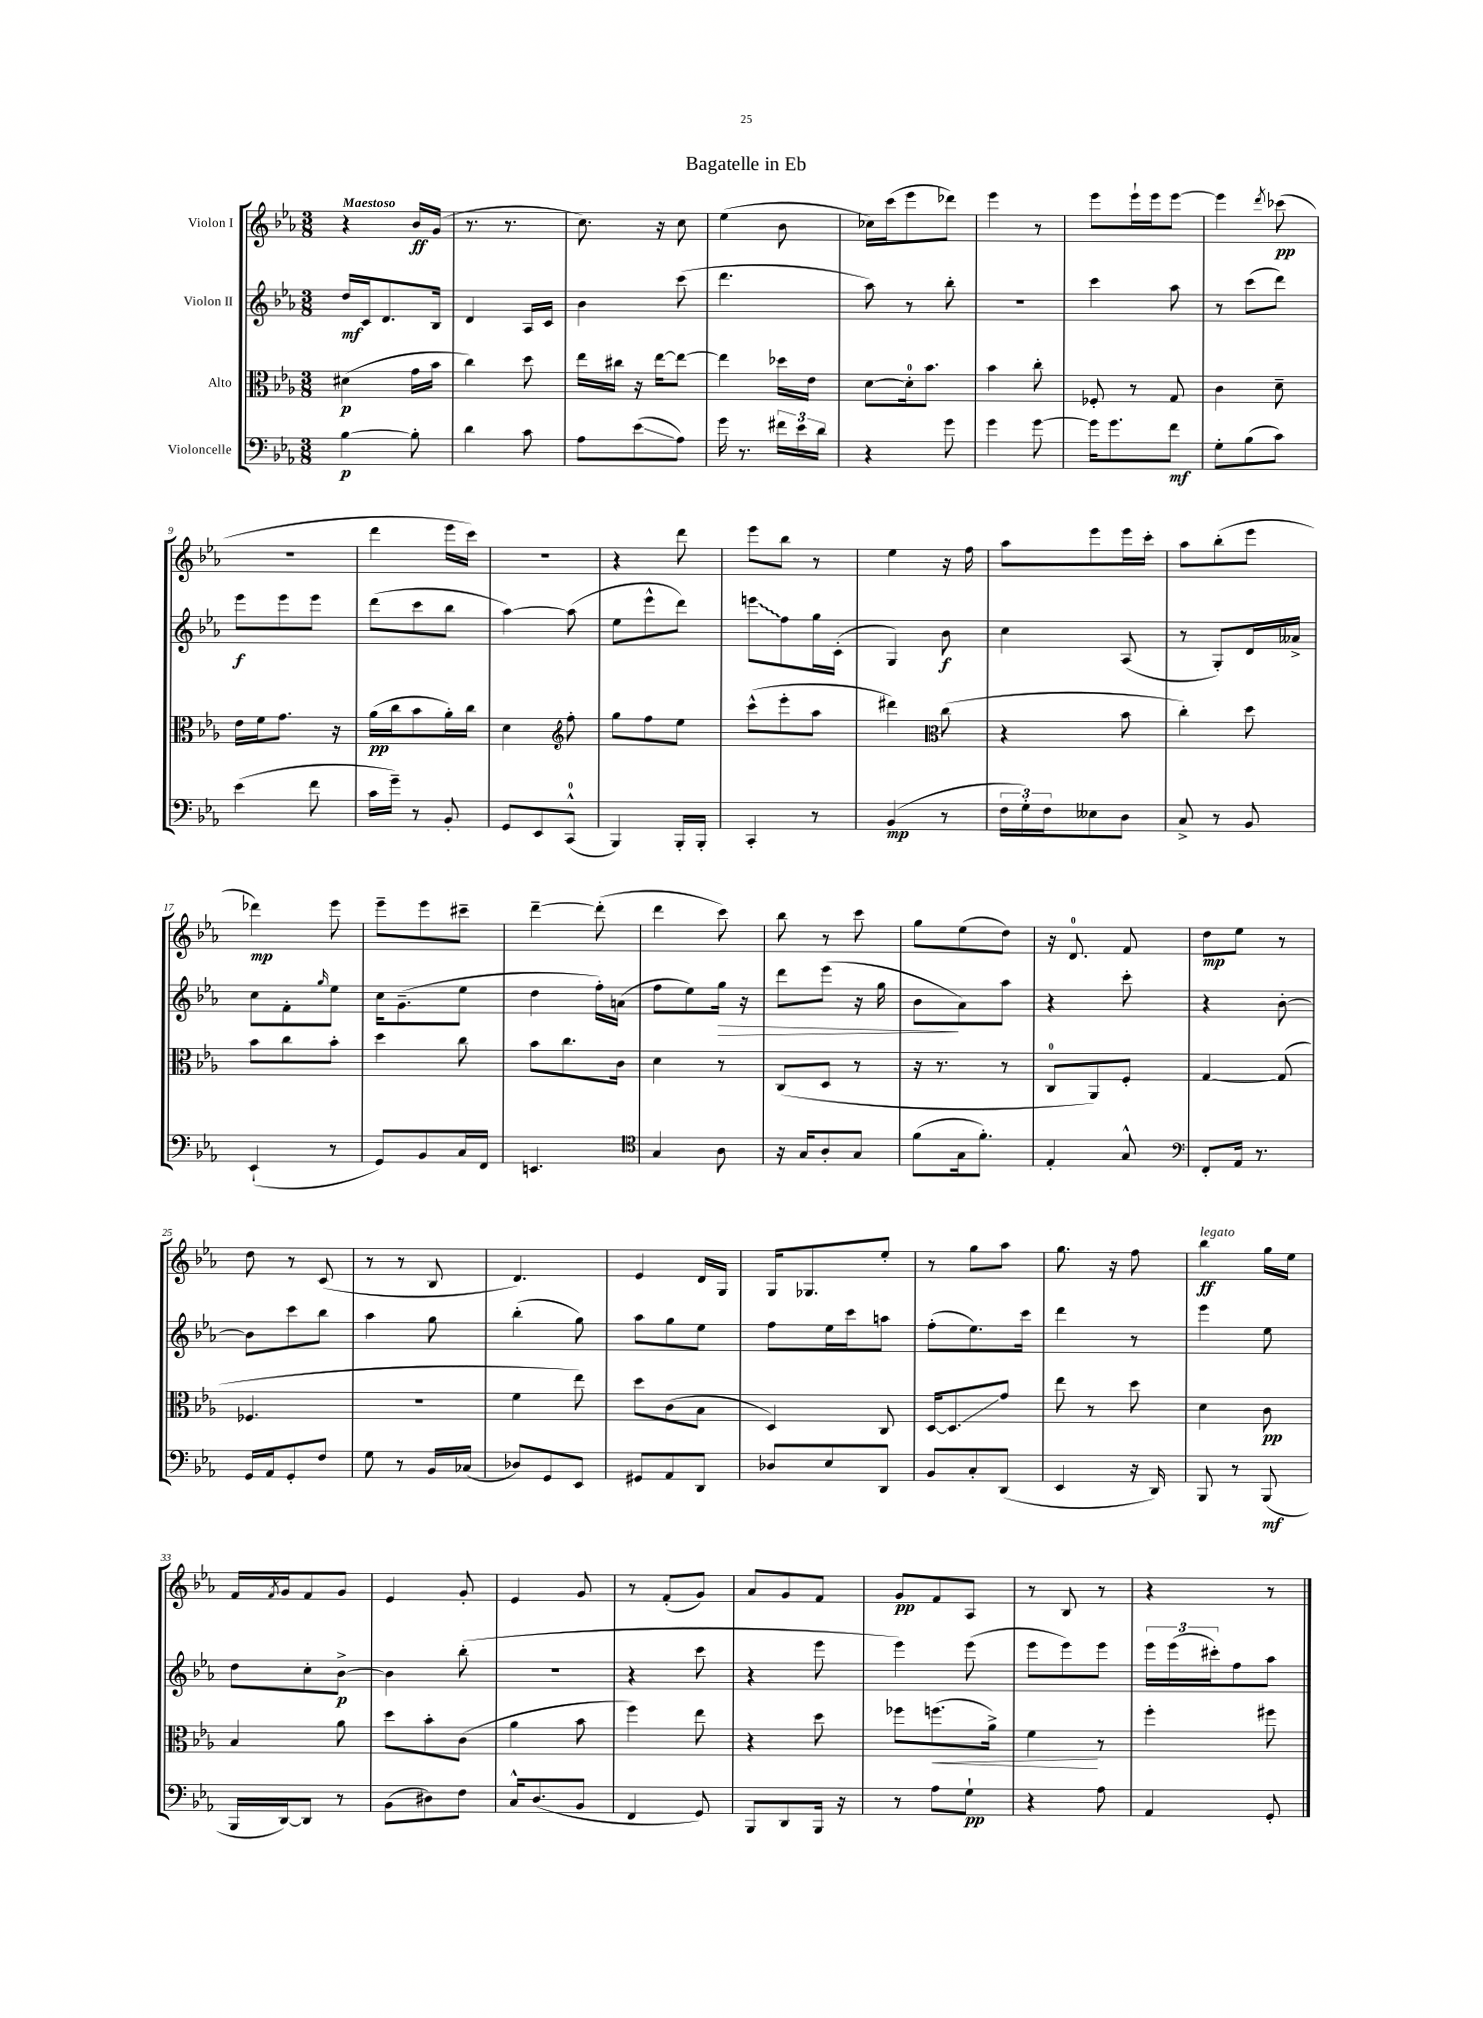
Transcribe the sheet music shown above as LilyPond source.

\header { title = "Bagatelle in Eb" }
<<
\new StaffGroup <<
\new Staff = "s0" \with { instrumentName = "Violon I" } {
    \clef treble \key ees \major \numericTimeSignature \time 3/8 \tempo "Maestoso"
    r4 bes'16\ff g'16( |
    r8. r8. |
    c''8.) r16 c''8 |
    ees''4( bes'8 |
    ces''16) c'''16( ees'''8 des'''8) |
    ees'''4 r8 |
    ees'''8 ees'''16-! ees'''16 ees'''8~ |
    ees'''4 \acciaccatura { d'''8 } ces'''8\pp( |
    R4. |
    d'''4 ees'''16 c'''16) |
    R4. |
    r4 d'''8 |
    ees'''8 bes''8 r8 |
    ees''4 r16 f''16 |
    aes''8 ees'''8 ees'''16 c'''16-. |
    aes''8 bes''8-.( ees'''8 |
    des'''4\mp) ees'''8 |
    ees'''8-- ees'''8 cis'''8-- |
    d'''4~-- d'''8-.( |
    d'''4 c'''8) |
    bes''8 r8 c'''8 |
    g''8 ees''8( d''8) |
    r16 d'8.-0 f'8 |
    d''8\mp ees''8 r8 |
    d''8 r8 c'8( |
    r8 r8 bes8 |
    d'4.) |
    ees'4 d'16 g16 |
    g16 ges8. ees''8-. |
    r8 g''8 aes''8 |
    g''8. r16 f''8 |
    bes''4\ff^\markup { \italic "legato" } g''16 ees''16 |
    f'16 \acciaccatura { f'8 } g'16 f'8 g'8 |
    ees'4 g'8-. |
    ees'4 g'8 |
    r8 f'8-.( g'8) |
    aes'8 g'8 f'8 |
    g'8\pp f'8 aes8 |
    r8 bes8 r8 |
    r4 r8 \bar "|." |
}
\new Staff = "s1" \with { instrumentName = "Violon II" } {
    \clef treble \key ees \major \numericTimeSignature \time 3/8
    d''16\mf c'16 d'8. bes16 |
    d'4 aes16 c'16 |
    bes'4 c'''8( |
    d'''4. |
    aes''8) r8 bes''8-. |
    R4. |
    c'''4 aes''8 |
    r8 c'''8( d'''8) |
    ees'''8\f ees'''8 ees'''8 |
    d'''8( c'''8 bes''8 |
    aes''4~) aes''8( |
    ees''8 ees'''8-^ d'''8) |
    \once \override Glissando.style = #'zigzag e'''8\glissando f''8 g''16 c'16-.( |
    g4) bes'8\f |
    c''4 aes8( |
    r8 g8-.) d'16 aeses'16-> |
    c''8 f'8-. \grace { g''16 } ees''8 |
    c''16 g'8.--( ees''8 |
    d''4 f''16-.) a'16( |
    f''8 ees''8) g''16\> r16 |
    d'''8 ees'''8( r16 g''16 |
    bes'8\! aes'8) aes''8 |
    r4 c'''8-. |
    r4 bes'8~-. |
    bes'8 c'''8 bes''8 |
    aes''4 g''8 |
    bes''4-.( g''8) |
    aes''8 g''8 ees''8 |
    f''8 ees''16 c'''16 a''8 |
    f''8-.( ees''8.) c'''16 |
    d'''4 r8 |
    ees'''4 ees''8 |
    d''8 c''8-. bes'8~->\p |
    bes'4 bes''8-.( |
    r4. |
    r4 c'''8 |
    r4 ees'''8 |
    ees'''4) ees'''8( |
    ees'''8 ees'''8) ees'''8 |
    \tuplet 3/2 { ees'''16 ees'''16( cis'''16-.) } f''8 aes''8 \bar "|." |
}
\new Staff = "s2" \with { instrumentName = "Alto" } {
    \clef alto \key ees \major \numericTimeSignature \time 3/8
    dis'4\p( g'16 bes'16 |
    c''4) d''8 |
    ees''16 cis''16 r16 ees''16~ ees''8~ |
    ees''4 des''16 ees'16 |
    d'8~ d'16-0-. bes'8. |
    bes'4 c''8-. |
    fes8-. r8 g8 |
    c'4 d'8-- |
    ees'16 f'16 g'8. r16 |
    aes'16\pp( c''16 bes'8 aes'16-.) c''16 |
    d'4 \clef treble f''8-. |
    g''8 f''8 ees''8 |
    c'''8-^( ees'''8-. aes''8 |
    dis'''4) \clef alto c''8( |
    r4 bes'8 |
    c''4-.) d''8 |
    bes'8 c''8 bes'8-. |
    d''4 c''8 |
    bes'8 c''8. c'16 |
    d'4 r8 |
    c8( d8 r8 |
    r16 r8. r8 |
    c8-0 aes,8) f8-. |
    g4~ g8( |
    fes4. |
    R4. |
    f'4 ees''8) |
    d''8 c'8( bes8 |
    d4) c8 |
    d16~ d8.\glissando g'8 |
    ees''8 r8 d''8 |
    d'4 c'8\pp |
    bes4 aes'8 |
    d''8 bes'8-. c'8( |
    aes'4 bes'8 |
    f''4) ees''8 |
    r4 d''8 |
    fes''8 f''8.\<( aes'16->) |
    f'4\! r8 |
    f''4-. fis''8 \bar "|." |
}
\new Staff = "s3" \with { instrumentName = "Violoncelle" } {
    \clef bass \key ees \major \numericTimeSignature \time 3/8
    bes4~\p bes8-. |
    d'4 c'8 |
    aes8 ees'8\glissando( aes8) |
    g'16 r8. \tuplet 3/2 { fis'16 ees'16 d'16 } |
    r4 g'8 |
    g'4 g'8~ |
    g'16 g'8. f'8\mf |
    g8-. bes8( c'8) |
    ees'4( f'8 |
    c'16 g'16--) r8 bes,8-. |
    g,8 ees,8 c,8-0-^( |
    bes,,4) bes,,16-. bes,,16-. |
    c,4-. r8 |
    bes,4\mp( r8 |
    \tuplet 3/2 { f16 g16-.) f16 } eeses8 d8 |
    c8-> r8 bes,8 |
    ees,4-!( r8 |
    g,8) bes,8 c16 f,16 |
    e,4. |
    \clef tenor g4 aes8 |
    r16 g16 aes8-. g8 |
    f'8( g16 f'8.-.) |
    ees4-. g8-^ |
    \clef bass f,8-. aes,16 r8. |
    g,16 aes,16 g,8-. f8 |
    g8 r8 bes,16 ces16( |
    des8) g,8 ees,8 |
    gis,8 aes,8 d,8 |
    des8 ees8 d,8 |
    bes,8 c8-. d,8( |
    ees,4 r16 d,16) |
    bes,,8 r8 bes,,8\mf( |
    bes,,16 d,16~) d,8 r8 |
    bes,8( dis8) f8 |
    c16-^ d8.( bes,8 |
    f,4 g,8) |
    bes,,8 d,8 bes,,16 r16 |
    r8 aes8 g8-!\pp |
    r4 aes8 |
    aes,4 g,8-. \bar "|." |
}
>>
>>
